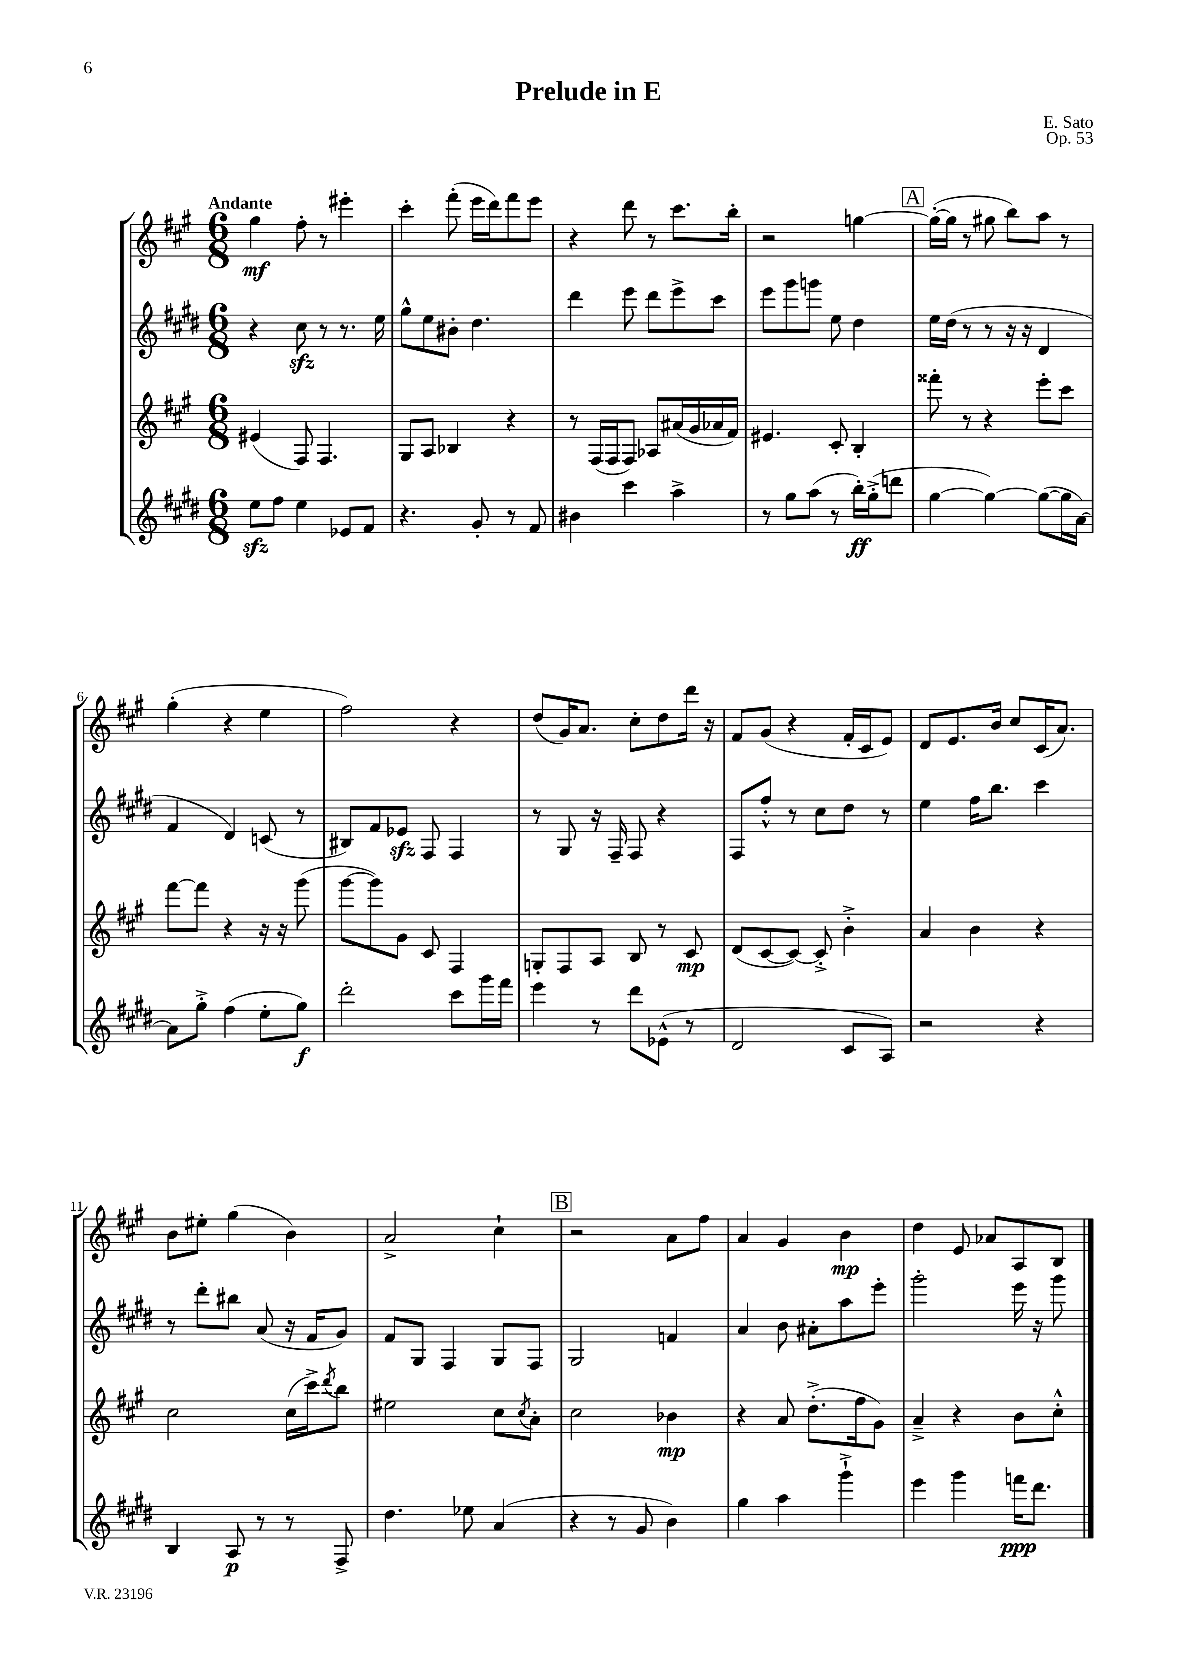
\header { title = "Prelude in E" composer = "E. Sato" opus = "Op. 53" }
<<
\new StaffGroup <<
\new Staff = "s0" {
    \clef treble \key a \major \numericTimeSignature \time 6/8 \tempo "Andante"
    gis''4\mf fis''8-. r8 eis'''4-. |
    cis'''4-. fis'''8-.( e'''16 d'''16) fis'''8 e'''8 |
    r4 d'''8 r8 cis'''8. b''16-. |
    r2 g''4~ |
    \mark \markup { \box "A" } g''16~-.( g''16 r8 gis''8 b''8) a''8 r8 |
    gis''4-.( r4 e''4 |
    fis''2) r4 |
    d''8( gis'16) a'8. cis''8-. d''8 d'''16 r16 |
    fis'8 gis'8( r4 fis'16-. cis'16 e'8) |
    d'8 e'8. b'16 cis''8 cis'16( a'8.) |
    b'8 eis''8-. gis''4( b'4) |
    a'2-> cis''4-! |
    \mark \markup { \box "B" } r2 a'8 fis''8 |
    a'4 gis'4 b'4\mp |
    d''4 e'8 aes'8 a8 b8 \bar "|." |
}
\new Staff = "s1" {
    \clef treble \key e \major \numericTimeSignature \time 6/8
    r4 cis''8\sfz r8 r8. e''16 |
    gis''8-^ e''8 bis'8-. dis''4. |
    dis'''4 e'''8 dis'''8 e'''8-> cis'''8 |
    e'''8 gis'''8 g'''8 e''8 dis''4 |
    \mark \markup { \box "A" } e''16 dis''16( r8 r8 r16 r16 dis'4 |
    fis'4 dis'4) c'8( r8 |
    bis8) fis'8 ees'8\sfz fis8 fis4 |
    r8 gis8 r16 fis16-- fis8 r4 |
    fis8 fis''8-.-^ r8 cis''8 dis''8 r8 |
    e''4 fis''16 b''8. cis'''4 |
    r8 dis'''8-. bis''8 a'8( r16 fis'16 gis'8) |
    fis'8 gis8 fis4 gis8 fis8 |
    \mark \markup { \box "B" } gis2 f'4 |
    a'4 b'8 ais'8-. a''8 e'''8-. |
    gis'''2-. e'''16 r16 gis'''8 \bar "|." |
}
\new Staff = "s2" {
    \clef treble \key a \major \numericTimeSignature \time 6/8
    eis'4( fis8) fis4. |
    gis8 a8 bes4 r4 |
    r8 fis16( fis16 fis8) aes8 ais'16( gis'16 aes'16 fis'16) |
    eis'4. cis'8-. b4-. |
    \mark \markup { \box "A" } fisis'''8-. r8 r4 e'''8-. cis'''8 |
    fis'''8~ fis'''8 r4 r16 r16 gis'''8( |
    gis'''8~ gis'''8) gis'8 cis'8 fis4 |
    g8-. fis8 a8 b8 r8 cis'8\mp |
    d'8( cis'8~ cis'8~) cis'8-.-> b'4-.-> |
    a'4 b'4 r4 |
    cis''2 cis''16( cis'''16->) \acciaccatura { d'''8 } b''8 |
    eis''2 cis''8 \acciaccatura { cis''8 } a'8-. |
    \mark \markup { \box "B" } cis''2 bes'4\mp |
    r4 a'8 d''8.-.->( fis''16 gis'8) |
    a'4---> r4 b'8 cis''8-.-^ \bar "|." |
}
\new Staff = "s3" {
    \clef treble \key e \major \numericTimeSignature \time 6/8
    e''8\sfz fis''8 e''4 ees'8 fis'8 |
    r4. gis'8-. r8 fis'8 |
    bis'4 cis'''4 a''4-> |
    r8 gis''8 a''8( r8 b''16-.\ff) gis''16-.->( d'''8 |
    \mark \markup { \box "A" } gis''4~ gis''4~) gis''8~( gis''16 a'16~) |
    a'8 gis''8-.-> fis''4( e''8-. gis''8\f) |
    dis'''2-. cis'''8 gis'''16 fis'''16 |
    e'''4 r8 dis'''8 ees'8-^( r8 |
    dis'2 cis'8 a8) |
    r2 r4 |
    b4 a8\p r8 r8 fis8-> |
    dis''4. ees''8 a'4( |
    \mark \markup { \box "B" } r4 r8 gis'8 b'4) |
    gis''4 a''4 gis'''4-!-> |
    e'''4 gis'''4 f'''16\ppp dis'''8. \bar "|." |
}
>>
>>
